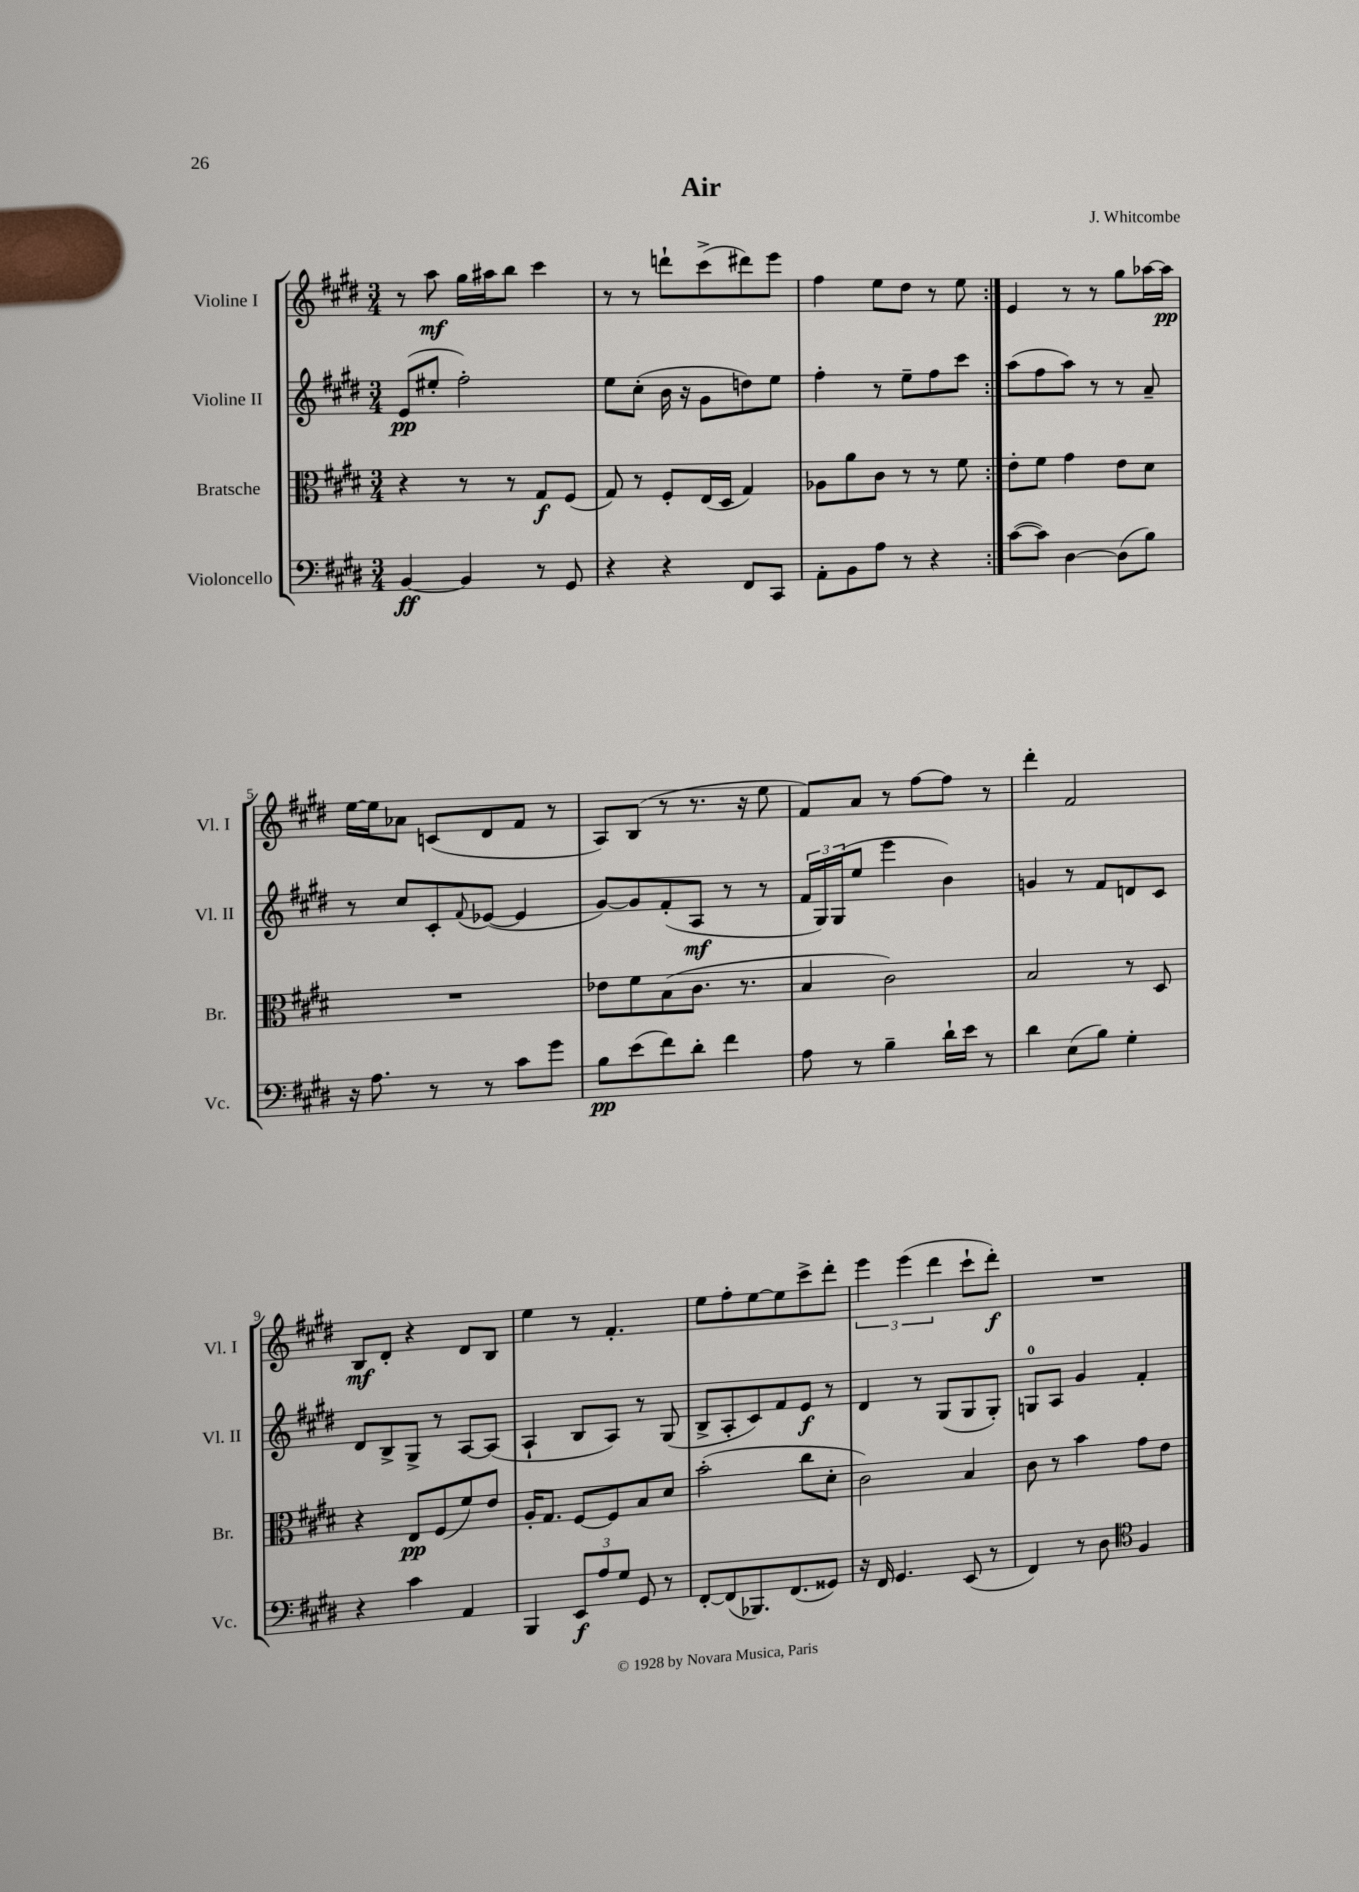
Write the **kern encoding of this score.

**kern	**dynam	**kern	**dynam	**kern	**dynam	**kern	**dynam
*part4	*part4	*part3	*part3	*part2	*part2	*part1	*part1
*staff4	*staff4	*staff3	*staff3	*staff2	*staff2	*staff1	*staff1
*I"Violoncello	*	*I"Bratsche	*	*I"Violine II	*	*I"Violine I	*
*I'Vc.	*	*I'Br.	*	*I'Vl. II	*	*I'Vl. I	*
*clefF4	*	*clefC3	*	*clefG2	*	*clefG2	*
*k[f#c#g#d#]	*	*k[f#c#g#d#]	*	*k[f#c#g#d#]	*	*k[f#c#g#d#]	*
*M3/4	*	*M3/4	*	*M3/4	*	*M3/4	*
=1	=1	=1	=1	=1	=1	=1	=1
[4BB/	ff	4r	.	(8e/L	pp	8r	.
.	.	.	.	8ee#X'/J	.	8aa\	mf
4BB/]	.	8r	.	2ff#'\)	.	16gg#\LL	.
.	.	.	.	.	.	16aa#X\J	.
.	.	8r	.	.	.	8bb\J	.
8r	.	8G#/L	f	.	.	4ccc#\	.
8GG#/	.	(8F#/J	.	.	.	.	.
=2	=2	=2	=2	=2	=2	=2	=2
4r	.	8G#/)	.	8ee\L	.	8r	.
.	.	8r	.	(8cc#'\J	.	8r	.
4r	.	8F#'/L	.	16b\	.	8dddn`\L	.
.	.	.	.	16r	.	.	.
.	.	(16E/L	.	8g#\L	.	(8ccc#^\	.
.	.	16D#/JJ	.	.	.	.	.
8FF#/L	.	4G#/)	.	8ddn\)	.	8ddd#X\)	.
8CC#/J	.	.	.	8ee\J	.	8eee\J	.
=3	=3	=3	=3	=3	=3	=3	=3
8AA'\L	.	8A-X\L	.	4ff#'\	.	4ff#\	.
8BB\	.	8a\	.	.	.	.	.
8A\J	.	8c#\J	.	8r	.	8ee\L	.
8r	.	8r	.	8ee~\L	.	8dd#\J	.
4r	.	8r	.	8ff#\	.	8r	.
.	.	8f#\	.	8ccc#\J	.	8ee\	.
=4:|!	=4:|!	=4:|!	=4:|!	=4:|!	=4:|!	=4:|!	=4:|!
([8c#\L	.	8e'\L	.	(8aa\L	.	4e/	.
8c#\J])	.	8f#\J	.	8ff#\	.	.	.
[4D#\	.	4g#\	.	8aa\J)	.	8r	.
.	.	.	.	8r	.	8r	.
(8D#\L]	.	8e\L	.	8r	.	8gg#\L	.
8B\J)	.	8d#\J	.	8a~/	.	[16aa-X\L	.
.	.	.	.	.	.	16aa-\JJ]	pp
!!LO:LB:g=z
=5	=5	=5	=5	=5	=5	=5	=5
16r	.	2.r	.	8r	.	[16ee\LL	.
8.A\	.	.	.	.	.	16ee\J]	.
.	.	.	.	8cc#/L	.	8a-X\J	.
8r	.	.	.	8c#'/	.	(8cn/L	.
.	.	.	.	8qqf#/	.	.	.
8r	.	.	.	([8e-X/J	.	8d#/	.
8c#\L	.	.	.	4e-/]	.	8f#/J	.
8g#\J	.	.	.	.	.	8r	.
=6	=6	=6	=6	=6	=6	=6	=6
8B\L	pp	8e-X\L	.	[8g#/L)	.	8A/L)	.
(8e\	.	8f#\	.	8g#/]	.	(8B/J	.
8f#\)	.	(8B\	.	(8f#'/	.	8r	.
8d#'\J	.	8.c#\J	.	8A/J	mf	8.r	.
4f#\	.	.	.	8r	.	.	.
.	.	8.r	.	.	.	16r	.
.	.	.	.	8r	.	8ee\	.
=7	=7	=7	=7	=7	=7	=7	=7
8A\	.	4B/	.	24f#/LL	.	8f#/L)	.
.	.	.	.	24G#/)	.	.	.
.	.	.	.	(24G#/J	.	.	.
8r	.	.	.	8ee/J	.	8a/J	.
4B~\	.	2c#\)	.	4eee\	.	8r	.
.	.	.	.	.	.	[8ff#\L	.
16d#`\LL	.	.	.	4b\)	.	8ff#\J]	.
16e\JJ	.	.	.	.	.	.	.
8r	.	.	.	.	.	8r	.
=8	=8	=8	=8	=8	=8	=8	=8
4d#\	.	2B/	.	4gn/	.	4ddd#'\	.
(8E\L	.	.	.	8r	.	2f#/	.
8B\J)	.	.	.	8f#/L	.	.	.
4G#'\	.	8r	.	8dn/	.	.	.
.	.	8D#/	.	8c#/J	.	.	.
!!LO:LB:g=z
=9	=9	=9	=9	=9	=9	=9	=9
4r	.	4r	.	8d#/L	.	8B/L	mf
.	.	.	.	8B^/	.	8d#'/J	.
4c#\	.	8E/L	pp	8G#^/J	.	4r	.
.	.	(8F#/	.	8r	.	.	.
4AA/	.	8f#/)	.	[8A/L	.	8d#/L	.
.	.	8e/J	.	(8A/J]	.	8B/J	.
=10	=10	=10	=10	=10	=10	=10	=10
4BBB/	.	16A'/KL	.	4A`/	.	4ee\	.
.	.	8.G#/J	.	.	.	.	.
12EE/L	f	[8F#/L	.	8B/L	.	8r	.
12A/	.	.	.	.	.	.	.
.	.	8F#/]	.	8A/J)	.	4.f#'/	.
12G#/J	.	.	.	.	.	.	.
8GG#/	.	8B/	.	8r	.	.	.
8r	.	8d#/J	.	(8G#/	.	.	.
=11	=11	=11	=11	=11	=11	=11	=11
[8FF#'/L	.	(2b'\	.	8B^/L	.	8ee\L	.
(8FF#/]	.	.	.	8A'/	.	8ff#'\	.
8.BBB-X/)	.	.	.	8c#/)	.	[8ee\	.
.	.	.	.	8f#/	.	8ee\]	.
(8.FF#/	.	.	.	.	.	.	.
.	.	8cc#\L	.	8e/J	f	8ccc#^\	.
8GG##X/J)	.	8d#'\J	.	8r	.	8ddd#'\J	.
=12	=12	=12	=12	=12	=12	=12	=12
16r	.	2c#\)	.	4d#/	.	6eee\	.
16FF#/	.	.	.	.	.	.	.
4.GG#/	.	.	.	.	.	.	.
.	.	.	.	.	.	(6eee\	.
.	.	.	.	8r	.	.	.
.	.	.	.	.	.	6ddd#\	.
.	.	.	.	(8G#/L	.	.	.
(8EE/	.	4B/	.	8G#/	.	8ccc#`\L	.
8r	.	.	.	8G#'/J)	.	8ddd#'\J)	f
=13	=13	=13	=13	=13	=13	=13	=13
4FF#/)	.	8c#\	.	8Gn/L	.	2.r	.
.	.	8r	.	8A/J	.	.	.
8r	.	4b\	.	4g#/	.	.	.
8D#\	.	.	.	.	.	.	.
*clefC4	*	*	*	*	*	*	*
4F#/	.	8g#\L	.	4f#'/	.	.	.
.	.	8e\J	.	.	.	.	.
==	==	==	==	==	==	==	==
*-	*-	*-	*-	*-	*-	*-	*-
